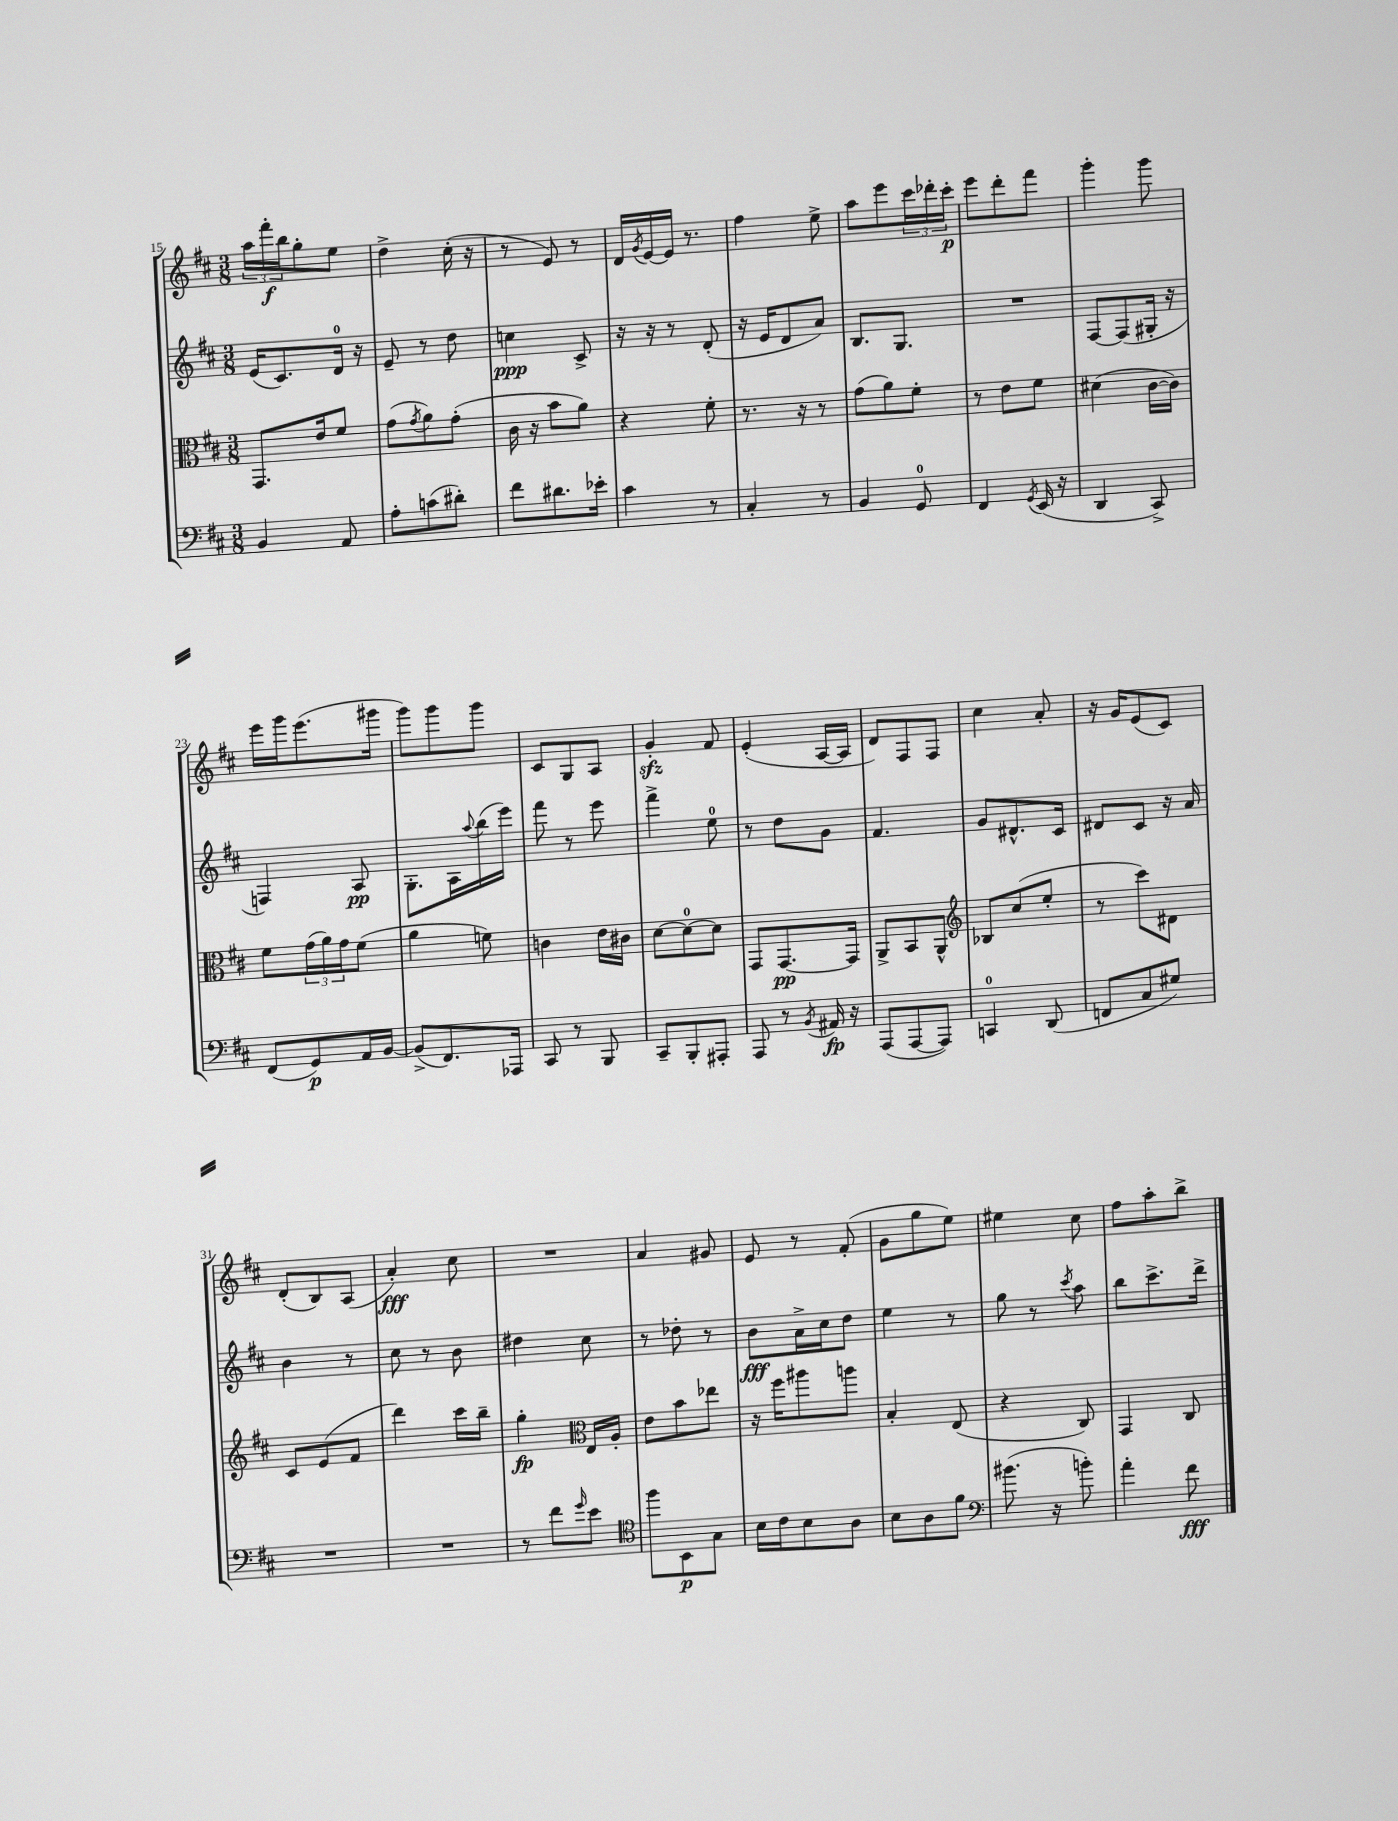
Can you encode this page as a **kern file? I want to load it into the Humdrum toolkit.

**kern	**kern	**kern	**kern
*staff4	*staff3	*staff2	*staff1
*clefF4	*clefC3	*clefG2	*clefG2
*k[f#c#]	*k[f#c#]	*k[f#c#]	*k[f#c#]
*M3/8	*M3/8	*M3/8	*M3/8
4BB	8.GG	(16e	24aa
.	.	.	24fff#'
.	.	8.c#)	.
.	.	.	24bb
.	.	.	8gg'
.	16e	.	.
8AA	8f#	16d	8ee
.	.	16r	.
=	=	=	=
8A'	(8g	8e~	4dd^
.	8qg	.	.
(8c	8a)	8r	.
8d#')	(8g'	8dd	(16cc#'
.	.	.	16r
=	=	=	=
8f#	16c#	4cc	8r
.	16r	.	.
8.d#	8b	.	8e)
.	8a)	8c#^	8r
16e-'	.	.	.
=	=	=	=
4c#	4r	16r	16d
.	.	.	8qg
.	.	16r	[16e
.	.	8r	16e]
.	.	.	8.r
8r	8f#'	(8d'	.
=	=	=	=
4C#'	8.r	16r	4ff#
.	.	16e	.
.	.	8d	.
.	16r	.	.
8r	8r	8a)	8ee^
=	=	=	=
4BB	(8g	8.B	8aa
.	8a)	.	8eee
.	.	8.G	.
8GG	8f#'	.	24ccc#
.	.	.	24ddd-'
.	.	.	24ccc#'
=	=	=	=
4FF#	8r	4.r	8eee
.	8e	.	8ddd'
8qGG	.	.	.
(16EE	8f#	.	8fff#
16r	.	.	.
=	=	=	=
4DD	(4d#	[8F#	4ggg'
.	.	(8F#]	.
8CC#^)	[16c#	16G#'	8ggg
.	16c#])	16r	.
=	=	=	=
(8FF#	8f#	4F)	16eee
.	.	.	16ggg
8GG)	(24g	.	(8.eee
.	24a)	.	.
.	24g	.	.
16AA	(8f#	8A	.
[16BB	.	.	16ggg#
=	=	=	=
(8BB^]	4a	8.G'	8ggg)
8.FF#)	.	.	8ggg
.	.	16A	.
.	.	8qqaa	.
.	8f)	(16bb	8ggg
16AAA-	.	16eee)	.
=	=	=	=
8CC#	4c	8fff#	8c#
8r	.	8r	8G
8BBB	16e	8eee	8A
.	16c#	.	.
=	=	=	=
8CC#~	[8d	4fff#^	4g'
8BBB'	8d_	.	.
8AAA#'	8d]	8ee	8f#
=	=	=	=
8AAA	8GG	8r	(4e'
8r	[8.GG	8dd	.
8qBB	.	.	.
16AA#	.	8g	[16A
16r	16GG]	.	16A]
=	=	=	=
(8AAA	8AA^	4.f#	8d)
[8AAA	8BB	.	8F#
8AAA])	8AA^^	.	8F#
=	=	=	=
*	*clefG2	*	*
4CC	8B-	8g	4cc#
.	(8cc#	8.d#^^	.
(8DD	8ee'	.	8a'
.	.	16c#	.
=	=	=	=
8FF	8r	8d#	16r
.	.	.	16g
8C#	8ccc#)	8c#	(8e
8G#)	8d#	16r	8c#)
.	.	16a	.
=	=	=	=
4.r	8c#	4b	(8d'
.	(8e	.	8B)
.	8f#	8r	(8A
=	=	=	=
4.r	4ddd)	8cc#	4a')
.	.	8r	.
.	16ccc#	8b	8cc#
.	16bb~	.	.
=	=	=	=
8r	4gg'	4dd#	4.r
8f#	.	.	.
*	*clefC3	*	*
16qqg	.	.	.
8e	16E	8cc#	.
.	16A'	.	.
=	=	=	=
*clefC4	*	*	*
8ff#	8e	8r	4a
8BB	8b	8dd-'	.
8G	8ee-	8r	8g#
=	=	=	=
16B	16r	8b	8e
16c#	16ff#	.	.
8B	8aa#	16a^	8r
.	.	16cc#	.
8A	8aa	8dd	(8f#'
=	=	=	=
8B	4B'	4ee	8g
8A	.	.	8gg
8f#	(8E	8r	8ee)
=	=	=	=
*clefF4	*	*	*
(8.b#	4r	8gg	4ee#
.	.	8r	.
16r	.	.	.
.	.	8qccc#	.
8b')	8C#)	8aa	8cc#
=	=	=	=
4a'	4GG	8bb	8ff#
.	.	8.ccc#^	8aa'
8f#	8C#	.	8bb^
.	.	16ddd^	.
==	==	==	==
*-	*-	*-	*-
